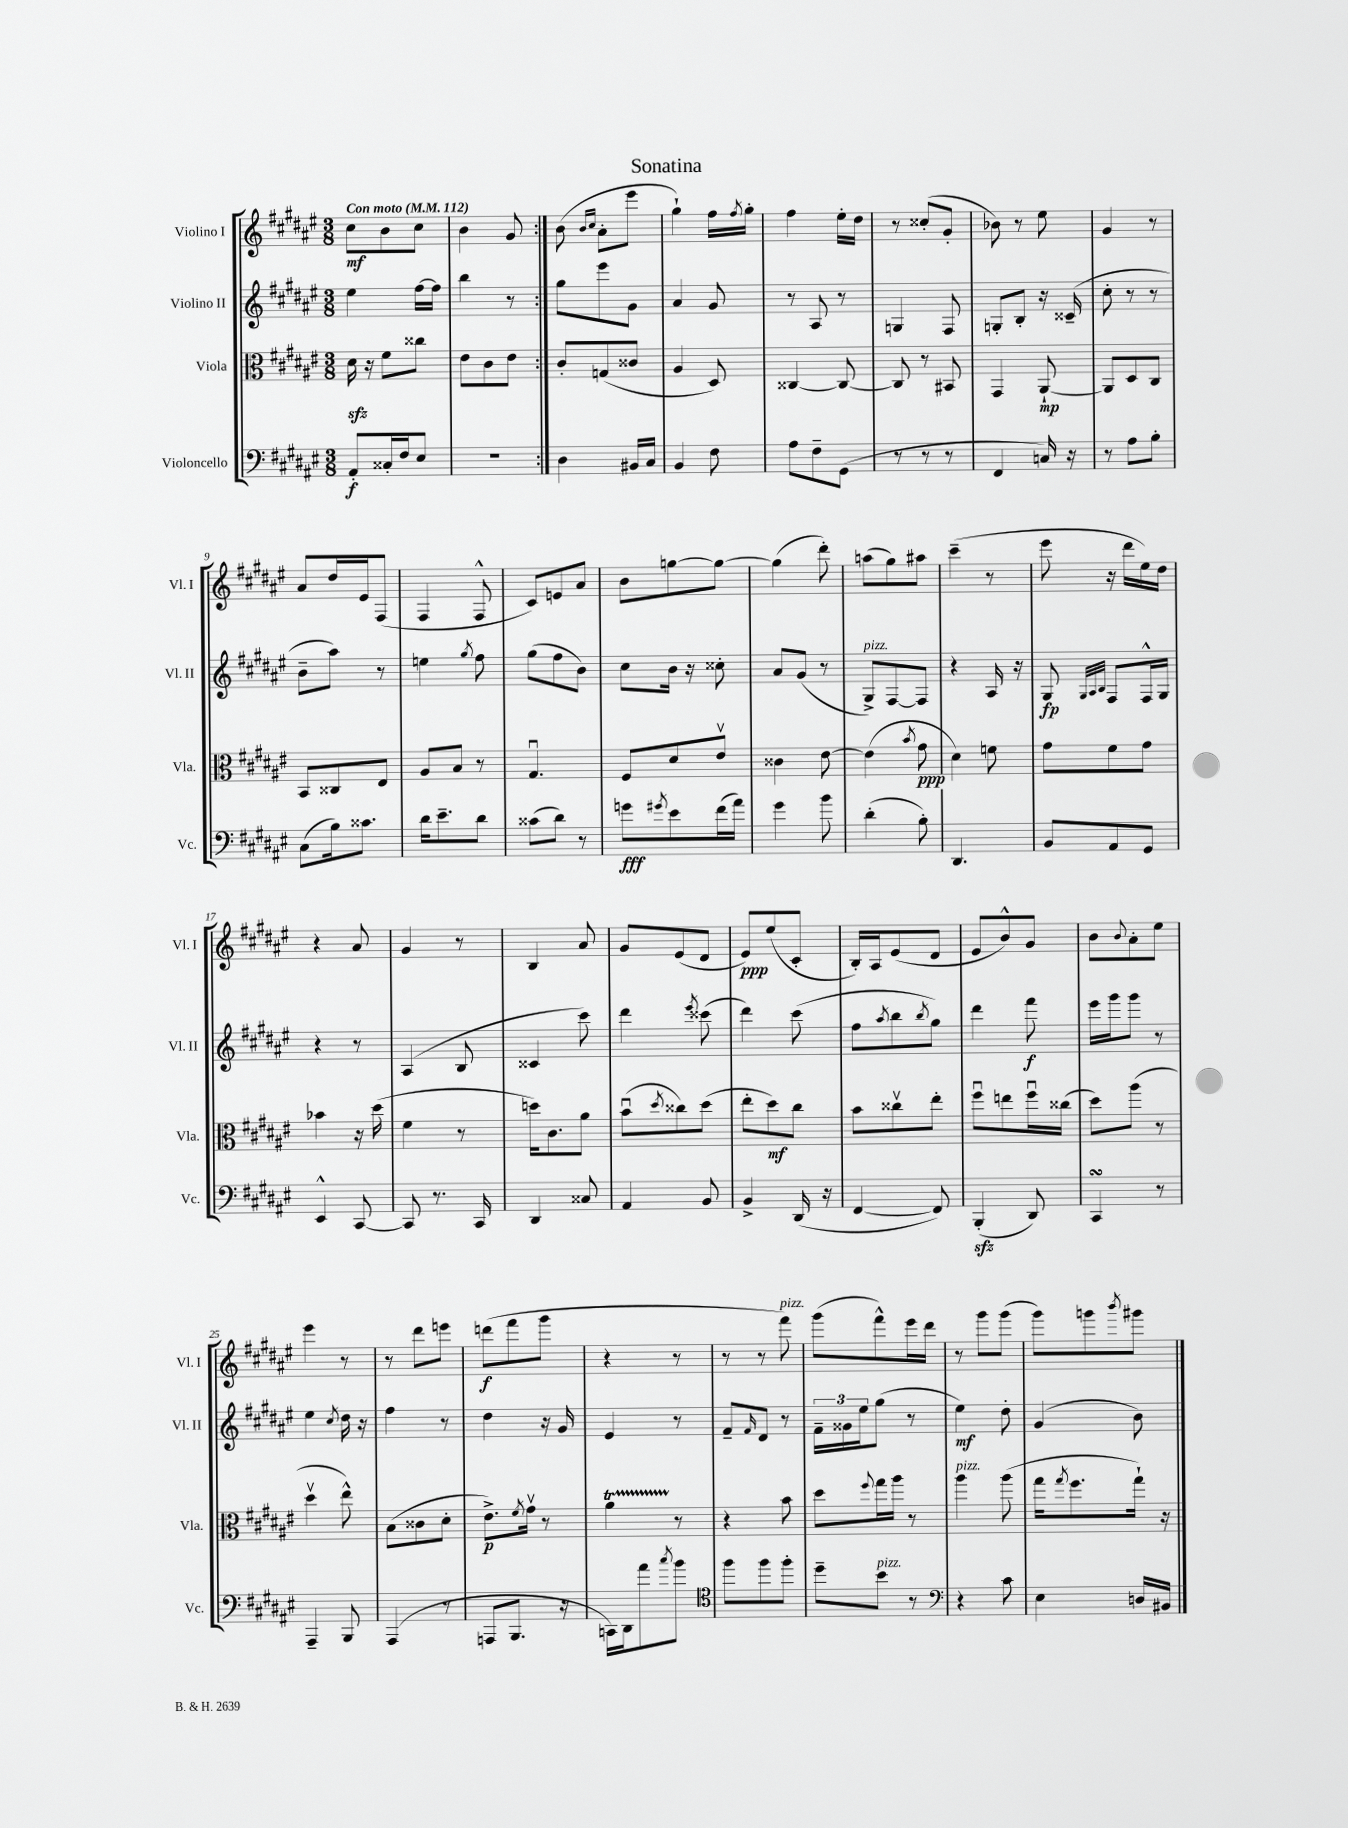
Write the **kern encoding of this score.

**kern	**kern	**kern	**kern
*staff4	*staff3	*staff2	*staff1
*clefF4	*clefC3	*clefG2	*clefG2
*k[f#c#g#d#a#e#]	*k[f#c#g#d#a#e#]	*k[f#c#g#d#a#e#]	*k[f#c#g#d#a#e#]
*M3/8	*M3/8	*M3/8	*M3/8
*MM112	*MM112	*MM112	*MM112
8AA#'	16d#	4ee#	8cc#
.	16r	.	.
16C##'	8f#	.	8b
16F#	.	.	.
8E#	8cc##	[16ff#	8cc#
.	.	16ff#]	.
=	=	=	=
4.r	8e#	4bb	4b
.	8c#	.	.
.	8e#	8r	8g#
=:|!	=:|!	=:|!	=:|!
4D#	8c#'	8gg#	(8b
.	.	.	16qqb
.	.	.	16qqcc#
.	(8G	8eee#	8a#'
16BB#	8c##	8g#	8eee#
16C#	.	.	.
=	=	=	=
4BB	4A#	4a#	4gg#`)
8F#	8D#)	8g#	16ff#
.	.	.	8qff#
.	.	.	16gg#'
=	=	=	=
8A#	[4C##	8r	4ff#
8F#~	.	8A#	.
(8GG#	8C##_	8r	16ee#'
.	.	.	16dd#
=	=	=	=
8r	8C##]	4G	8r
8r	8r	.	(8cc##'
8r	8BB#	8F#	8g#'
=	=	=	=
4FF#	4GG#	8G'	8b-)
.	.	8B'	8r
16C)	[8AA#`	16r	8ee#
16r	.	(16c##~	.
=	=	=	=
8r	8AA#]	8cc#'	4g#
8A#	8D#	8r	.
8B'	8C#	8r	8r
=	=	=	=
(8C#	8BB	8b~	8a#
16B)	8C##	8aa#)	16dd#
8.c##	.	.	16e#
.	8E#	8r	(8F#
=	=	=	=
16d#	8A#	4ee	4F#
8.e#~	.	.	.
.	8B	.	.
.	.	8qgg#	.
8d#	8r	8ff#	8F#^^
=	=	=	=
(8c##	4.G#u	(8gg#	8c#)
8d#)	.	8ff#	8e
8r	.	8b)	8a#
=	=	=	=
8g	8F#	8cc#	8b
8qg#	.	.	.
8e#	8d#	16b	[8gg
.	.	16r	.
(16f#	8e#v	8cc##'	8gg_
16a#)	.	.	.
=	=	=	=
4g#	4c##	8a#	(4gg]
.	.	(8g#	.
8b	[8e#	8r	8ddd#')
=	=	=	=
(4d#'	(4e#]	8G#^)	(8aa
.	.	[8F#	8gg#)
.	8qb	.	.
8B')	8g#	8F#]	8aa#
=	=	=	=
4.DD#	4d#)	4r	(4ccc#~
.	8f	16A#	8r
.	.	16r	.
=	=	=	=
8BB	8g#	8G#	8eee#
.	.	32qqG#	.
.	.	32qqA#	.
.	.	32qqB	.
8AA#	8f#	8F#	16r
.	.	.	16ddd#
8GG#	8g#	16F#^^	16ee#)
.	.	16G#	16dd#
=	=	=	=
4EE#^^	4b-	4r	4r
[8CC#	16r	8r	8a#
.	(16dd#	.	.
=	=	=	=
8CC#]	4f#	(4A#	4g#
8.r	.	.	.
.	8r	8B	8r
16CC#	.	.	.
=	=	=	=
4DD#	16dd)	4c##	4B
.	8.c#	.	.
8C##	8a#	8ccc#)	8a#
=	=	=	=
4AA#	(8bu	4ddd#	8g#
.	8qdd#	.	.
.	8cc##)	.	(8e#
.	.	8qeee#	.
8BB	(8dd#	(8ccc##	8d#
=	=	=	=
4BB^	8ee#'	4ddd#)	8e#)
.	8dd#)	.	(8ee#
(16DD#	8cc#	(8ccc#	8c#'
16r	.	.	.
=	=	=	=
[4FF#	8b	8ff#	16B')
.	.	.	16A#
.	.	8qaa#	.
.	8cc##v	8bb	(8e#
.	.	8qbb	.
8FF#])	8ee#'	8gg#)	8d#
=	=	=	=
(4BBB'	8ff#u	4ddd#	8e#
.	8ee	.	8b^^)
8DD#)	16ff#u	8fff#	8g#
.	(16cc##	.	.
=	=	=	=
4CC#	8dd#)	16eee#	8b
.	.	16ggg#	.
.	.	.	8qqb
.	(8aa#	8ggg#	8a#'
8r	8r	8r	8ee#
=	=	=	=
4AAA#~	4dd#v	4ee#	4eee#
.	.	8qcc#	.
8BBB	8ee#^^)	16dd#	8r
.	.	16r	.
=	=	=	=
(4AAA#	(8B	4ff#	8r
.	8c##	.	8ddd#
8r	8d#'	8r	8eee
=	=	=	=
8AAA	8.e#^)	4dd#	(8ddd
8.BBB	.	.	8fff#
.	8qf#	.	.
.	16g#v	.	.
.	8r	16r	8ggg#
16r	.	16g#	.
=	=	=	=
16CC)	4a#	4e#	4r
16DD#	.	.	.
8a#	.	.	.
8qcc#	.	.	.
8b	8r	8r	8r
=	=	=	=
*clefC4	*	*	*
8ff#	4r	8f#~	8r
.	.	16qqf#	.
8ff#	.	8d#	8r
8ff#'	8b	8r	8fff#)
=	=	=	=
8dd#~	8dd#	24f#~	(8ggg#
.	.	24g##	.
.	.	24ee#	.
.	8qqff#	.	.
8b	16gg#	(8gg#	8fff#^^)
.	16aa#	.	.
8r	8r	8r	16eee#
.	.	.	16ddd#
=	=	=	=
*clefF4	*	*	*
4r	4aa#	4ee#)	8r
.	.	.	8ggg#
8c#	(8aa#	8dd#'	(8ggg#
=	=	=	=
4E#	16gg#	(4g#	8ggg#)
.	8qgg#	.	.
.	8.ff#	.	.
.	.	.	8ggg
.	.	.	8qbbb
16D	16gg#`)	8b)	8ggg#
16BB#	16r	.	.
==	==	==	==
*-	*-	*-	*-
